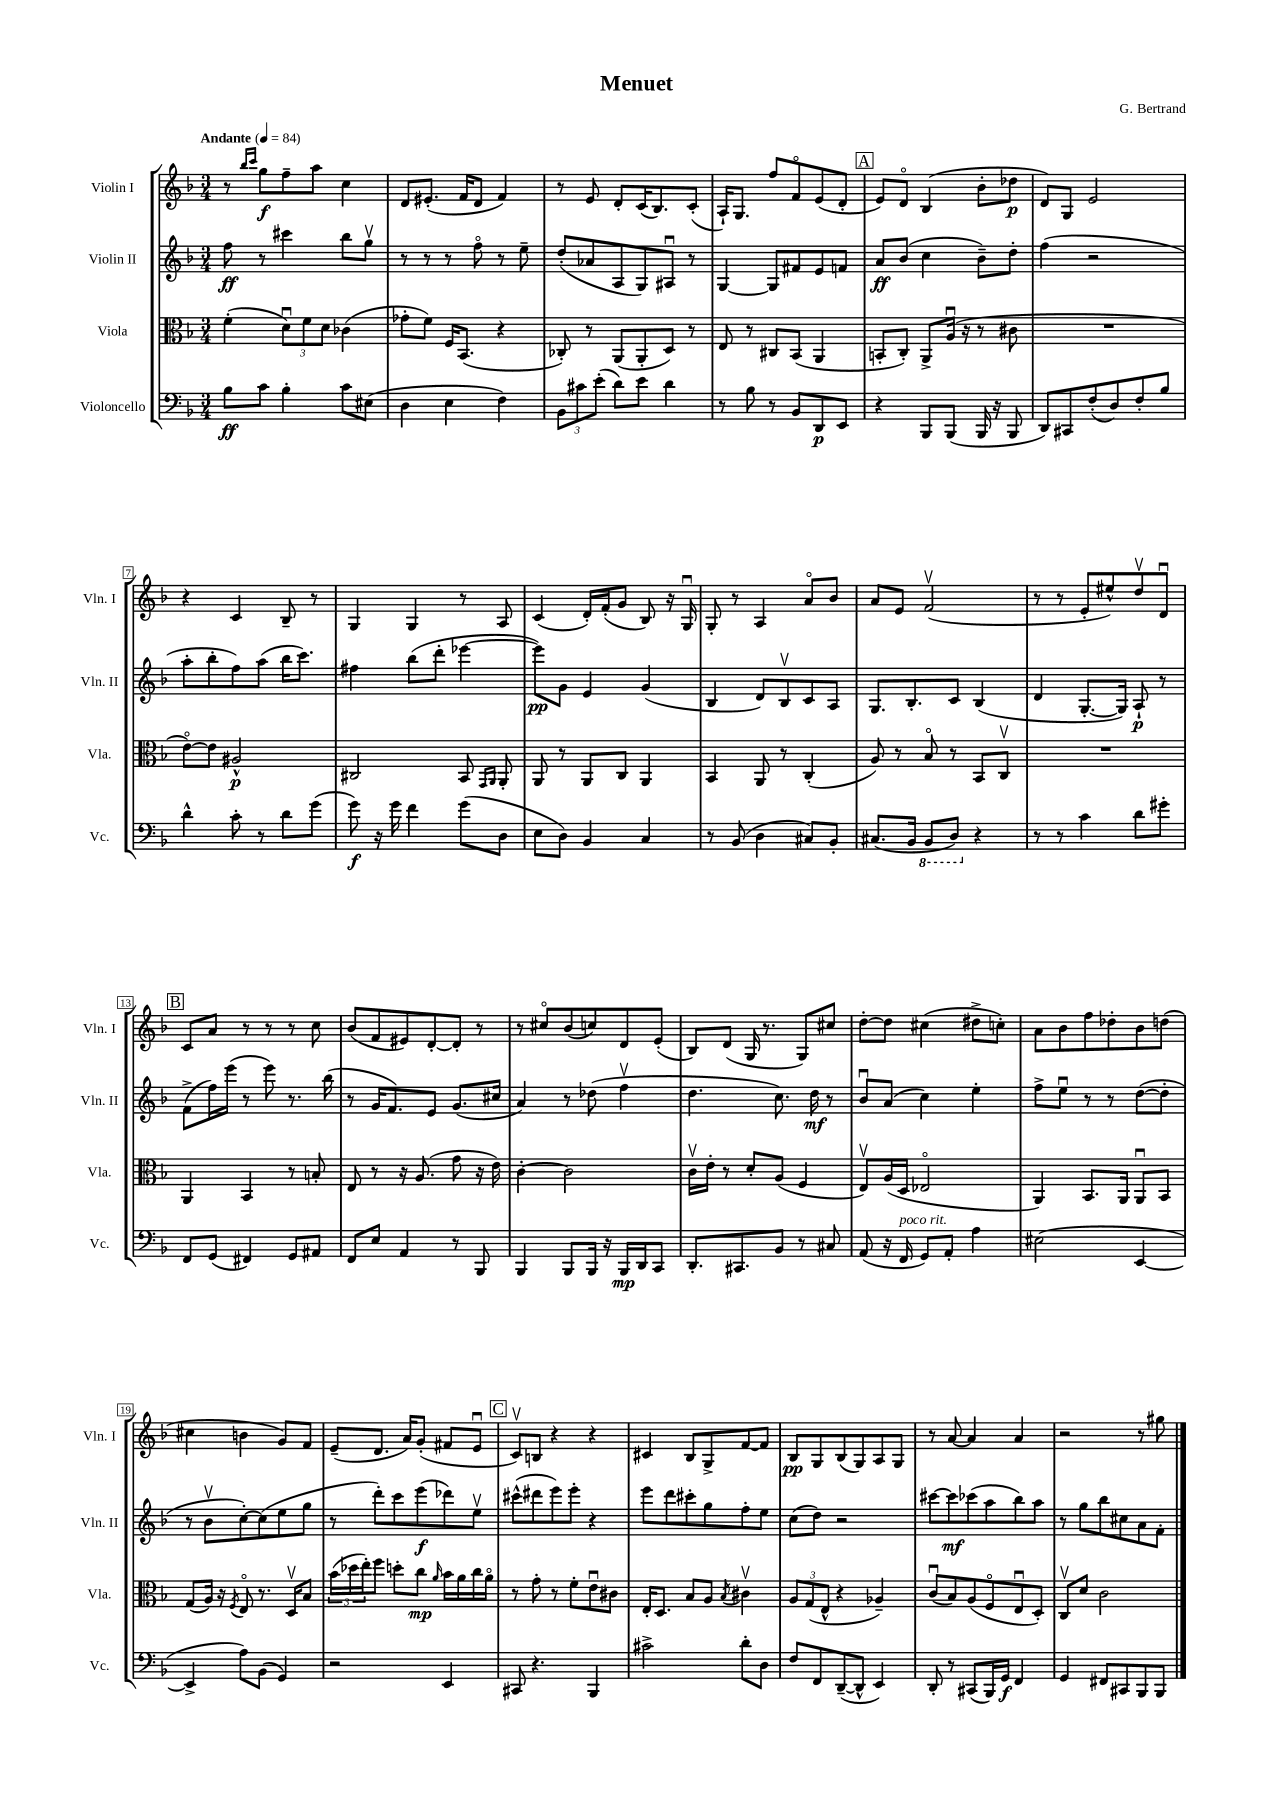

**kern	**dynam	**kern	**dynam	**kern	**dynam	**kern	**dynam
*part4	*part4	*part3	*part3	*part2	*part2	*part1	*part1
*staff4	*staff4	*staff3	*staff3	*staff2	*staff2	*staff1	*staff1
*I"Violoncello	*	*I"Viola	*	*I"Violin II	*	*I"Violin I	*
*I'Vc.	*	*I'Vla.	*	*I'Vln. II	*	*I'Vln. I	*
*clefF4	*	*clefC3	*	*clefG2	*	*clefG2	*
*k[b-]	*	*k[b-]	*	*k[b-]	*	*k[b-]	*
*M3/4	*	*M3/4	*	*M3/4	*	*M3/4	*
*MM84	*	*MM84	*	*MM84	*	*MM84	*
=1	=1	=1	=1	=1	=1	=1	=1
!	!	!	!	!	!	!LO:TX:a:B:t=Andante	!
8B-\L	ff	(4f'\	.	8ff\	ff	8r	.
.	.	.	.	.	.	16qqbb-/LL	.
.	.	.	.	.	.	16qqccc/JJ	.
8c\J	.	.	.	8r	.	8gg\L	f
4B-'\	.	12du\L)	.	4ccc#X\	.	8ff~\	.
.	.	12f\	.	.	.	.	.
.	.	.	.	.	.	8aa\J	.
.	.	12d\J	.	.	.	.	.
8c\L	.	(4c-X\	.	8bb-\L	.	4cc\	.
(8E#X\J	.	.	.	8ggv\J	.	.	.
=2	=2	=2	=2	=2	=2	=2	=2
4D\	.	8g-X'\L	.	8r	.	8d/L	.
.	.	8f\J)	.	8r	.	(8.e#X'/J	.
4E\	.	16F/KL	.	8r	.	.	.
.	.	(8.BB-/J	.	.	.	16f/KL	.
.	.	.	.	8ff\	.	8d/J	.
4F\)	.	4r	.	8r	.	4f/)	.
.	.	.	.	8ee~\	.	.	.
=3	=3	=3	=3	=3	=3	=3	=3
12BB-\L	.	8C-X'/)	.	(8dd'/L	.	8r	.
12c#X\	.	.	.	.	.	.	.
.	.	8r	.	8a-X/	.	8e/	.
(12e'\J	.	.	.	.	.	.	.
8d\L)	.	(8AA/L	.	8A/	.	8d'/L	.
8e\J	.	8AA'/	.	8G/)	.	(16c/K	.
.	.	.	.	.	.	8.B-/)	.
4d\	.	8D/J)	.	8A#Xu/J	.	.	.
.	.	8r	.	8r	.	(8c'/J	.
=4	=4	=4	=4	=4	=4	=4	=4
8r	.	8E/	.	[4G/	.	16A`/KL)	.
.	.	.	.	.	.	8.G/J	.
8B-\	.	8r	.	.	.	.	.
8r	.	8C#X/L	.	8G/L]	.	8ff/L	.
8BB-/L	.	(8BB-/J	.	8f#X/	.	8f/	.
8DD/	p	4AA/	.	8e/	.	(8e/	.
8EE/J	.	.	.	8fn/J	.	8d'/J	.
!!LO:REH:place=s1:t=A
=5	=5	=5	=5	=5	=5	=5	=5
4r	.	8BBn'/L	.	8a/L	ff	8e/L)	.
.	.	8C'/J)	.	(8b-/J	.	8d/J	.
8BBB-/L	.	8AA^/L	.	4cc\	.	(4B-/	.
(8BBB-/J	.	(16Au/Jk	.	.	.	.	.
.	.	16r	.	.	.	.	.
16BBB-/	.	8r	.	8b-~\L)	.	8b-'\L	.
16r	.	.	.	.	.	.	.
8BBB-/	.	8c#X\	.	8dd'\J	.	8dd-X\J	p
=6	=6	=6	=6	=6	=6	=6	=6
8DD/L)	.	2.r	.	(4ff\	.	8d/L)	.
8CC#X/	.	.	.	.	.	8G/J	.
(8F'/	.	.	.	2r	.	2e/	.
8D/)	.	.	.	.	.	.	.
8F'/	.	.	.	.	.	.	.
8B-/J	.	.	.	.	.	.	.
!!LO:LB:g=z
=7	=7	=7	=7	=7	=7	=7	=7
4d^^\	.	[8e\L)	.	8aa'\L	.	4r	.
.	.	8e\J]	.	8bb-'\	.	.	.
8c'\	.	2A#X^^/	p	8ff\)	.	4c/	.
8r	.	.	.	(8aa\J	.	.	.
8d\L	.	.	.	16bb-\KL	.	8B-~/	.
.	.	.	.	8.ccc\J)	.	.	.
(8g\J	.	.	.	.	.	8r	.
=8	=8	=8	=8	=8	=8	=8	=8
8g\)	f	2C#X/	.	4ff#X\	.	4G/	.
16r	.	.	.	.	.	.	.
16g\	.	.	.	.	.	.	.
4f\	.	.	.	(8bb-\L	.	4G/	.
.	.	.	.	8ddd'\J	.	.	.
(8g\L	.	8BB-/	.	[4eee-X\	.	8r	.
.	.	16qqGG/LL	.	.	.	.	.
.	.	16qqAA/JJ	.	.	.	.	.
8D\J	.	8AA'/	.	.	.	8A/	.
=9	=9	=9	=9	=9	=9	=9	=9
8E\L	.	8AA/	.	8eee-\L])	pp	(4c/	.
8D\J)	.	8r	.	8g\J	.	.	.
4BB-/	.	8AA/L	.	4e/	.	16d'/LL)	.
.	.	.	.	.	.	(16f'/J	.
.	.	8C/J	.	.	.	8g/J	.
4C/	.	4AA/	.	(4g/	.	8B-/)	.
.	.	.	.	.	.	16r	.
.	.	.	.	.	.	16Gu/	.
=10	=10	=10	=10	=10	=10	=10	=10
8r	.	4BB-/	.	4B-/	.	8G'/	.
(8BB-/	.	.	.	.	.	8r	.
4D\	.	8AA/	.	8d/L)	.	4A/	.
.	.	8r	.	8B-v/	.	.	.
8C#X/L)	.	(4C'/	.	8c/	.	8a/L	.
8BB-'/J	.	.	.	8A/J	.	8b-/J	.
=11	=11	=11	=11	=11	=11	=11	=11
(8.C#X/L	.	8A/)	.	8.G/L	.	8a/L	.
.	.	8r	.	.	.	8e/J	.
16BB-/Jk	.	.	.	8.B-'/	.	.	.
*8ba	*	*	*	*	*	*	*
8BBB-/L	.	8B-/	.	.	.	(2fv/	.
8DD/J)	.	8r	.	8c/J	.	.	.
*X8ba	*	*	*	*	*	*	*
4r	.	8BB-/L	.	(4B-/	.	.	.
.	.	8Cv/J	.	.	.	.	.
=12	=12	=12	=12	=12	=12	=12	=12
8r	.	2.r	.	4d/	.	8r	.
8r	.	.	.	.	.	8r	.
4c\	.	.	.	[8.G'/L	.	8e'/L	.
.	.	.	.	.	.	8ee#X^^/)	.
.	.	.	.	16G/Jk])	.	.	.
8d\L	.	.	.	8A`/	p	8ddv/	.
8g#X'\J	.	.	.	8r	.	8du/J	.
!!LO:LB:g=z
!!LO:REH:place=s1:t=B
=13	=13	=13	=13	=13	=13	=13	=13
8FF/L	.	4AA/	.	(8f^\L	.	8c/L	.
(8GG/J	.	.	.	16ff\L)	.	8a/J	.
.	.	.	.	(16eee\JJ	.	.	.
4FF#X/)	.	4BB-/	.	8r	.	8r	.
.	.	.	.	8eee\)	.	8r	.
8GG/L	.	8r	.	8.r	.	8r	.
8AA#X/J	.	8Bn'/	.	.	.	8cc\	.
.	.	.	.	(16bb-\	.	.	.
=14	=14	=14	=14	=14	=14	=14	=14
8FF/L	.	8E/	.	8r	.	(8b-/L	.
8E/J	.	8r	.	16g/KL	.	8f/	.
.	.	.	.	8.f/)	.	.	.
4AA/	.	16r	.	.	.	8e#X/)	.
.	.	(8.A/	.	.	.	.	.
.	.	.	.	8e/J	.	[8d'/	.
8r	.	8g\	.	(8.g/L	.	8d'/J]	.
8BBB-/	.	16r	.	.	.	8r	.
.	.	16e\)	.	16cc#X/Jk	.	.	.
=15	=15	=15	=15	=15	=15	=15	=15
4BBB-/	.	[4c'\	.	4a/)	.	8r	.
.	.	.	.	.	.	8cc#X/L	.
8BBB-/L	.	2c\]	.	8r	.	(8b-/	.
16BBB-/Jk	.	.	.	(8dd-X\	.	8ccn/)	.
16r	.	.	.	.	.	.	.
16BBB-/LL	mp	.	.	4ffv\	.	8d/	.
16DD/J	.	.	.	.	.	.	.
8CC/J	.	.	.	.	.	(8e'/J	.
=16	=16	=16	=16	=16	=16	=16	=16
8.DD'/L	.	16cv\LL	.	4.dd\	.	8B-/L)	.
.	.	16e'\JJ	.	.	.	.	.
.	.	8r	.	.	.	(8d/J	.
8.CC#X/	.	.	.	.	.	.	.
.	.	8d'/L	.	.	.	16G/	.
.	.	.	.	.	.	8.r	.
8BB-/J	.	(8A/J	.	8.cc\)	.	.	.
8r	.	4F/	.	.	.	8G/L)	.
.	.	.	.	16dd\	mf	.	.
8C#X/	.	.	.	8r	.	8cc#X/J	.
=17	=17	=17	=17	=17	=17	=17	=17
(8AA/	.	8Ev/L)	.	8b-u/L	.	[8dd'\L	.
16r	.	(16A/L	.	(8a/J	.	8dd\J]	.
!LO:TX:a:i:t=poco rit.	!	!	!	!	!	!	!
16FF/	.	16D/JJ	.	.	.	.	.
8GG/L)	.	2E-X/	.	4cc\)	.	(4cc#X\	.
8AA'/J	.	.	.	.	.	.	.
4A\	.	.	.	4ee'\	.	8dd#X^\L	.
.	.	.	.	.	.	8ccn'\J)	.
=18	=18	=18	=18	=18	=18	=18	=18
(2E#X\	.	4AA/)	.	8ff^\L	.	8a\L	.
.	.	.	.	8eeu\J	.	8b-\	.
.	.	8.BB-/L	.	8r	.	8ff\	.
.	.	.	.	8r	.	8dd-X'\	.
.	.	16AA/Jk	.	.	.	.	.
[4EE/	.	8AAu/L	.	([8dd\L	.	8b-\	.
.	.	8BB-/J	.	8dd'\J]	.	(8ddn\J	.
!!LO:LB:g=z
=19	=19	=19	=19	=19	=19	=19	=19
4EE^/]	.	(8G/L	.	8r	.	4cc#X\	.
.	.	16A/Jk)	.	8b-v\L	.	.	.
.	.	16r	.	.	.	.	.
.	.	8qF/	.	.	.	.	.
8A\L)	.	8E/	.	[8cc'\)	.	4bn\	.
(8BB-\J	.	8.r	.	(8cc\]	.	.	.
4GG/)	.	.	.	8ee\	.	8g/L)	.
.	.	16Dv/KL	.	.	.	.	.
.	.	8B-/J	.	8gg\J	.	8f/J	.
=20	=20	=20	=20	=20	=20	=20	=20
2r	.	(24b-\LL	.	8r	.	(8e~/L	.
.	.	24dd-X\	.	.	.	.	.
.	.	24ee'\J)	.	.	.	.	.
.	.	8ff\J	.	8ddd'\L)	.	8.d/J	.
.	.	8ddn'\L	.	8ccc\	.	.	.
.	.	.	.	.	.	16a/KL)	.
.	.	8cc\J	mp	(8eee\	f	(8g'/J	.
.	.	16qqa/	.	.	.	.	.
4EE/	.	16b-\LL	.	8ddd-X\)	.	8f#X/L	.
.	.	16a\	.	.	.	.	.
.	.	16cc\	.	8eev\J	.	8eu/J	.
.	.	16a\JJ	.	.	.	.	.
!!LO:REH:place=s1:t=C
=21	=21	=21	=21	=21	=21	=21	=21
8CC#X/	.	8r	.	(8ccc#X^^\L	.	8cv/L)	.
4.r	.	8g'\	.	8ddd#X\	.	8Bn/J	.
.	.	8r	.	8eee\)	.	4r	.
.	.	8f'\L	.	8eee'\J	.	.	.
4BBB-/	.	8eu\	.	4r	.	4r	.
.	.	8c#X\J	.	.	.	.	.
=22	=22	=22	=22	=22	=22	=22	=22
2c#X^\	.	16E'/KL	.	8eee\L	.	4c#X/	.
.	.	8.D/J	.	.	.	.	.
.	.	.	.	8ddd\	.	.	.
.	.	8B-/L	.	8ccc#X'\	.	8B-/L	.
.	.	8A/J	.	8gg\	.	8G^/	.
.	.	8qB-/	.	.	.	.	.
8d'\L	.	4c#Xv\	.	8ff'\	.	[8f/	.
8D\J	.	.	.	8ee\J	.	8f/J]	.
=23	=23	=23	=23	=23	=23	=23	=23
8F/L	.	12A/L	.	(8cc\L	.	8B-/L	pp
.	.	(12G/	.	.	.	.	.
8FF/	.	.	.	8dd\J)	.	8G/	.
.	.	12E^^/J	.	.	.	.	.
([8DD~/	.	4r	.	2r	.	(8B-/	.
8DD^^/J]	.	.	.	.	.	8G/)	.
4EE/)	.	4A-X~/)	.	.	.	8A/	.
.	.	.	.	.	.	8G/J	.
=24	=24	=24	=24	=24	=24	=24	=24
8DD'/	.	(8cu/L	.	[8ccc#X\L	.	8r	.
8r	.	8B-/)	.	8ccc#\]	mf	[8a/	.
(8CC#X/L	.	(8A/	.	(8ccc-X\	.	4a/]	.
16BBB-/L)	.	8F/	.	8aa\	.	.	.
16GG/JJ	f	.	.	.	.	.	.
4FF/	.	8Eu/	.	8bb-\)	.	4a/	.
.	.	8D'/J)	.	8aa\J	.	.	.
=25	=25	=25	=25	=25	=25	=25	=25
4GG/	.	8Cv/L	.	8r	.	2r	.
.	.	8d/J	.	8gg\L	.	.	.
8FF#X/L	.	2c\	.	8bb-\	.	.	.
8CC#X/	.	.	.	8cc#X\	.	.	.
8BBB-/	.	.	.	8a\	.	8r	.
8BBB-/J	.	.	.	8f'\J	.	8gg#X\	.
==	==	==	==	==	==	==	==
*-	*-	*-	*-	*-	*-	*-	*-
